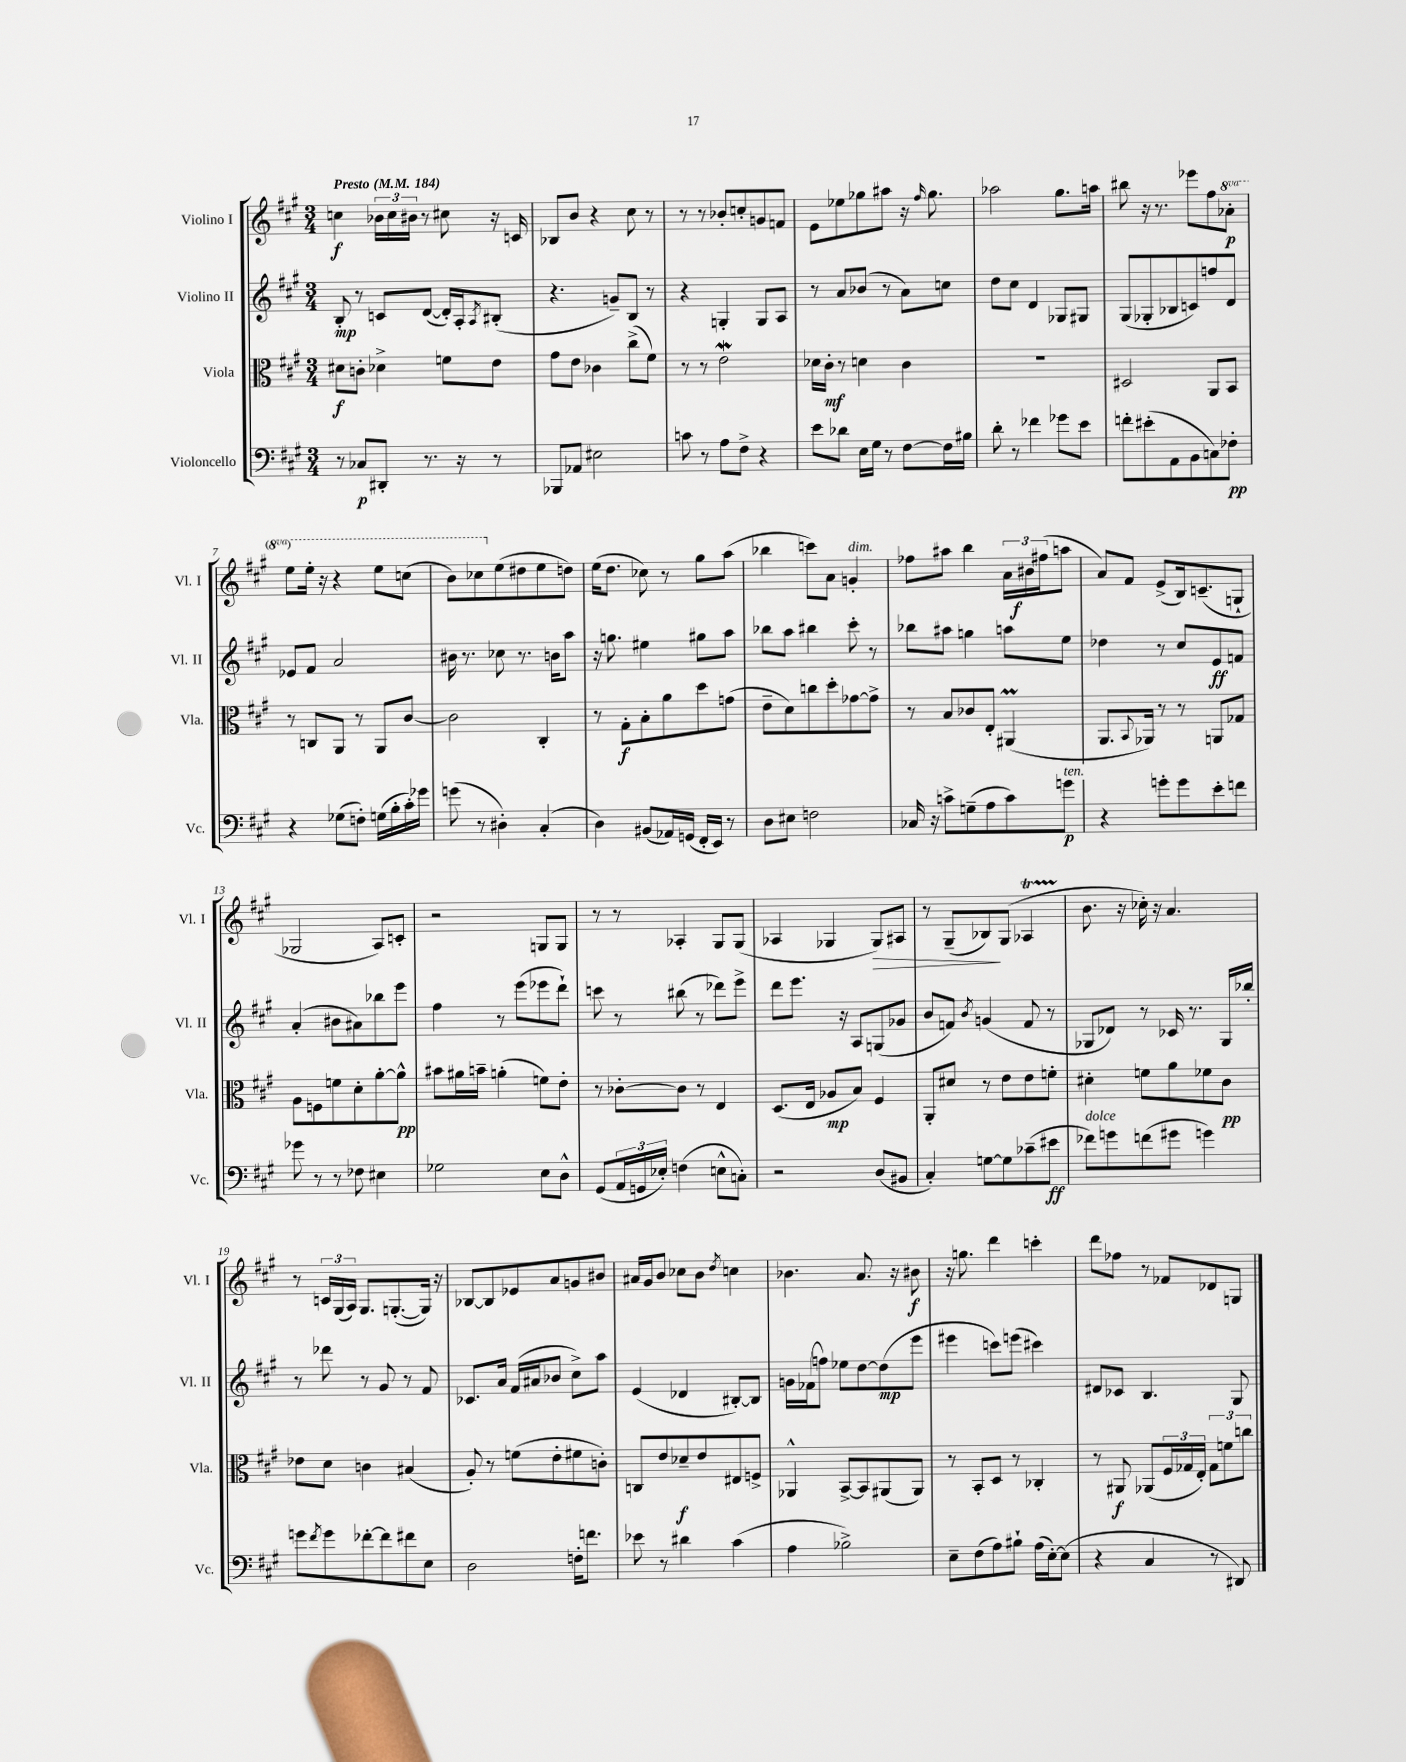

**kern	**dynam	**kern	**dynam	**kern	**dynam	**kern	**dynam
*part4	*part4	*part3	*part3	*part2	*part2	*part1	*part1
*staff4	*staff4	*staff3	*staff3	*staff2	*staff2	*staff1	*staff1
*I"Violoncello	*	*I"Viola	*	*I"Violino II	*	*I"Violino I	*
*I'Vc.	*	*I'Vla.	*	*I'Vl. II	*	*I'Vl. I	*
*clefF4	*	*clefC3	*	*clefG2	*	*clefG2	*
*k[f#c#g#]	*	*k[f#c#g#]	*	*k[f#c#g#]	*	*k[f#c#g#]	*
*M3/4	*	*M3/4	*	*M3/4	*	*M3/4	*
*MM184	*	*MM184	*	*MM184	*	*MM184	*
=1	=1	=1	=1	=1	=1	=1	=1
!	!	!	!	!	!	!LO:TX:a:B:t=Presto	!
8r	.	8d#X\L	f	8B'/	mp	4ccn\	f
8C-X/L	p	8cn'\J	.	8r	.	.	.
8DD#X'/J	.	4d-X^\	.	8cn/L	.	24b-X\LL	.
.	.	.	.	.	.	24cc\	.
.	.	.	.	.	.	24b#X\JJ	.
8.r	.	.	.	([8d/J	.	8r	.
.	.	8fn\L	.	16d'/LL])	.	8cc#X\	.
16r	.	.	.	16A'/J	.	.	.
.	.	.	.	8qA/	.	.	.
8r	.	8e\J	.	(8B#X'/J	.	16r	.
.	.	.	.	.	.	16cn/	.
=2	=2	=2	=2	=2	=2	=2	=2
8BBB-X/L	.	8g#\L	.	4.r	.	8B-X/L	.
8AA-X/J	.	8e\J	.	.	.	8b/J	.
2E#X\	.	4c-X\	.	.	.	4r	.
.	.	.	.	8gn~/L)	.	.	.
.	.	(8cc#^\L	.	8B/J	.	8cc#\	.
.	.	8f#\J)	.	8r	.	8r	.
=3	=3	=3	=3	=3	=3	=3	=3
8cn\	.	8r	.	4r	.	8r	.
8r	.	8r	.	.	.	8r	.
8A\L	.	2eW\	.	4Gn'/	.	8b-X'/L	.
8F#^\J	.	.	.	.	.	8ccn'/	.
4r	.	.	.	8G/L	.	8gn/	.
.	.	.	.	8A/J	.	8fn/J	.
=4	=4	=4	=4	=4	=4	=4	=4
8e\L	.	16d-X\LL	.	8r	.	8e\L	.
.	.	16c#'\JJ	mf	.	.	.	.
8d-X\J	.	8r	.	8a/L	.	8ee-X\	.
16E\LL	.	4dn\	.	(8b-X/J	.	8gg-X\	.
16G#\JJ	.	.	.	.	.	.	.
8r	.	.	.	8r	.	8aa#X\J	.
[8F#\L	.	4c#\	.	8a\L)	.	16r	.
.	.	.	.	.	.	16qqff#/	.
.	.	.	.	.	.	8.gg-\	.
16F#\L]	.	.	.	8ccn\J	.	.	.
16B#X\JJ	.	.	.	.	.	.	.
=5	=5	=5	=5	=5	=5	=5	=5
8d'\	.	2.r	.	8dd\L	.	2aa-X\	.
8r	.	.	.	8cc#\J	.	.	.
4f-X\	.	.	.	4d/	.	.	.
8g-X\L	.	.	.	8G-X/L	.	8.gg#\L	.
8e\J	.	.	.	8G#X/J	.	.	.
.	.	.	.	.	.	16aan\Jk	.
=6	=6	=6	=6	=6	=6	=6	=6
8fn'\L	.	2D#X/	.	(8G#/L	.	8bb#X\	.
(8e#X'\	.	.	.	8G-X'/	.	16r	.
.	.	.	.	.	.	8.r	.
8AA\	.	.	.	8B-X/	.	.	.
8BB\	.	.	.	8cn/)	.	8eee-X\L	.
8Cn\)	.	8AA/L	.	8ffn/	.	8ff#\	.
*	*	*	*	*	*	*8va	*
8F-X'\J	pp	8BB/J	.	8d/J	.	8aa-X'\J	p
!!LO:LB:g=z
=7	=7	=7	=7	=7	=7	=7	=7
4r	.	8r	.	8e-X/L	.	8eee\L	.
.	.	8Cn/L	.	8f#/J	.	16eee'\Jk	.
.	.	.	.	.	.	16r	.
(8G-X\L	.	8AA/J	.	2a/	.	4r	.
8Fn'\J)	.	8r	.	.	.	.	.
(16Gn\LL	.	8AA/L	.	.	.	8eee\L	.
16B'\	.	.	.	.	.	.	.
16c#'\)	.	[8c#/J	.	.	.	(8cccn\J	.
16g-X\JJ	.	.	.	.	.	.	.
=8	=8	=8	=8	=8	=8	=8	=8
(8gn\	.	2c#\]	.	16b#X\	.	8bb\L)	.
.	.	.	.	8.r	.	.	.
8r	.	.	.	.	.	8ccc-X\	.
*	*	*	*	*	*	*X8va	*
4D#X'\)	.	.	.	8cc-X\	.	(8ee\	.
.	.	.	.	8.r	.	8dd#X\	.
(4C#'/	.	4C#'/	.	.	.	8ee\	.
.	.	.	.	16bn\KL	.	.	.
.	.	.	.	8aa\J	.	8ddn\J)	.
=9	=9	=9	=9	=9	=9	=9	=9
4D\)	.	8r	.	16r	.	(16ee\KL	.
.	.	.	.	8.ggn\	.	8.dd\J	.
.	.	8G#'\L	f	.	.	.	.
(8BB#X/L	.	8B'\	.	4ee#X\	.	8cc-X\)	.
16AA-X/L)	.	8a\	.	.	.	8r	.
(16GGn/JJ	.	.	.	.	.	.	.
16FF#'/LL	.	8dd\	.	8gg#X\L	.	8gg#\L	.
16EE/JJ)	.	.	.	.	.	.	.
8r	.	(8gn\J	.	8aa\J	.	(8aa\J	.
=10	=10	=10	=10	=10	=10	=10	=10
8D\L	.	8e~\L	.	8bb-X\L	.	4bb-X\	.
8E#X\J	.	8d\)	.	8aa\J	.	.	.
2Fn\	.	8ccn\	.	4bb#X\	.	8cccn\L)	.
.	.	8dd'\	.	.	.	8a\J	.
!	!	!	!	!	!	!LO:TX:a:i:t=dim.	!
.	.	[8g-X\	.	8ccc#'\	.	4gn'/	.
.	.	8g-^\J]	.	8r	.	.	.
=11	=11	=11	=11	=11	=11	=11	=11
16C-X/	.	8r	.	8bb-X\L	.	8ff-X\L	.
16r	.	.	.	.	.	.	.
8cn^\L	.	8B/L	.	8aa#X\J	.	8aa#X\J	.
(8Gn~\	.	8c-X/	.	4ggn\	.	4bb\	.
8A\	.	8E'/J	.	.	.	.	.
8c\)	.	(4AA#Xm/	.	8aan\L	.	24a\LL	.
.	.	.	.	.	.	24b#X\	f
.	.	.	.	.	.	(24ff#X\J	.
!LO:TX:a:i:t=ten.	!	!	!	!	!	!	!
8gn\J	p	.	.	8ee\J	.	8aan\J	.
=12	=12	=12	=12	=12	=12	=12	=12
4r	.	8.AA/L	.	4dd-X\	.	8a/L)	.
.	.	.	.	.	.	8f#/J	.
.	.	8qqBB/	.	.	.	.	.
.	.	16AA-X/Jk)	.	.	.	.	.
8gn'\L	.	8r	.	8r	.	(8e^/L	.
8g\	.	8r	.	8cc#/L	.	16B/k)	.
.	.	.	.	.	.	(8.cn~/	.
8e'\	.	8AAn/L	.	8e/	ff	.	.
8fn\J	.	8G-X/J	.	8fn/J	.	8Gn`/J	.
!!LO:LB:g=z
=13	=13	=13	=13	=13	=13	=13	=13
8g-X\	.	8A\L	.	(4a'/	.	2G-X/	.
8r	.	8Fn\	.	.	.	.	.
8r	.	8fn\	.	8b#X\L	.	.	.
8F-X\	.	8d'\	.	8a#X\)	.	.	.
4E#X\	.	[8a'\	.	8bb-X\	.	8A/L)	.
.	.	8a^^\J]	pp	8eee\J	.	8cn'/J	.
=14	=14	=14	=14	=14	=14	=14	=14
2G-X\	.	8b#X\L	.	4ff#\	.	2r	.
.	.	16a#X\L	.	.	.	.	.
.	.	16bn~\JJ	.	.	.	.	.
.	.	(4an'\	.	8r	.	.	.
.	.	.	.	(8eee\L	.	.	.
8E\L	.	8fn\L)	.	8eee-X\	.	8Gn/L	.
8D^^\J	.	8e'\J	.	8ddd`\J)	.	8G/J	.
=15	=15	=15	=15	=15	=15	=15	=15
(8GG#/L	.	8r	.	8cccn\	.	8r	.
24AA/L	.	[8c-X'\L	.	8r	.	8r	.
24GGn/	.	.	.	.	.	.	.
24E-X'/JJ)	.	.	.	.	.	.	.
(4Fn\	.	8c-\J]	.	(8bb#X\	.	4A-X'/	.
.	.	8r	.	8r	.	.	.
8En^^\L	.	4E/	.	8ddd-X\L)	.	8G#/L	.
8Cn'\J)	.	.	.	8eee^\J	.	(8G#/J	.
=16	=16	=16	=16	=16	=16	=16	=16
2r	.	(8.D/L	.	8ddd\L	.	4A-X/	.
.	.	.	.	8.eee\J	.	.	.
.	.	16E/Jk	.	.	.	.	.
.	.	8A-X/L	mp	.	.	4G-X/	.
.	.	.	.	16r	.	.	.
.	.	8B/J)	.	8A/L	.	.	.
!	!	!	!	!	!	!	!LO:HP:b
(8D/L	.	4F#/	.	(8Gn/	.	8G-/L)	>
8BB#X/J	.	.	.	8g-X/J	.	8A#X/J	.
=17	=17	=17	=17	=17	=17	=17	=17
4C#'/)	.	8AA'/L	.	8b/L	.	8r	.
.	.	8d#X/J	.	8fn/J)	.	(8G#~/L	.
.	.	.	.	8qb/	.	.	.
[8Gn\L	.	8r	.	(4gn/	.	8B-X/)	.
8G\]	.	8e\L	.	.	.	(8G#/J	]
(8c-X~\	.	8e\	.	8f/	.	4A-XT/	.
8e#X\J	ff	8fn'\J	.	8r	.	.	.
=18	=18	=18	=18	=18	=18	=18	=18
!LO:TX:a:i:t=dolce	!	!	!	!	!	!	!
8f-X\L)	.	4d#X'\	.	8G-X/L	.	8.b\	.
8gn\	.	.	.	8d-X/J)	.	.	.
.	.	.	.	.	.	16r	.
(8fn\	.	8fn\L	.	8r	.	16cc-X'\)	.
.	.	.	.	.	.	16r	.
8g#X\J	.	8a\	.	16c-X/	.	4.a/	.
.	.	.	.	8.r	.	.	.
4gn\)	.	8f-X\	.	.	.	.	.
.	.	8c#\J	pp	16G-/LL	.	.	.
.	.	.	.	16bb-X'/JJ	.	.	.
!!LO:LB:g=z
=19	=19	=19	=19	=19	=19	=19	=19
8gn\L	.	8e-X\L	.	8r	.	8r	.
8qf#/	.	.	.	.	.	.	.
8g\	.	8d\J	.	8ddd-X\	.	24cn/LL	.
.	.	.	.	.	.	(24G#/	.
.	.	.	.	.	.	24A/JJ)	.
[8f-X'\	.	4cn\	.	8r	.	8.G#/L	.
8f-\]	.	.	.	8g#/	.	.	.
.	.	.	.	.	.	([8.Gn'/	.
8f#X\	.	(4B#X/	.	8r	.	.	.
8E\J	.	.	.	8f#/	.	16G/Jk])	.
.	.	.	.	.	.	16r	.
=20	=20	=20	=20	=20	=20	=20	=20
2D\	.	8A'/)	.	8.c-X/L	.	[8B-X/L	.
.	.	8r	.	.	.	8B-/]	.
.	.	.	.	16a/Jk	.	.	.
.	.	(8fn\L	.	(16f#/LL	.	8e-X/	.
.	.	.	.	16a#X/J	.	.	.
.	.	8e'\	.	8b-X/J	.	8a/	.
16Fn'\KL	.	8f#X\	.	8cc#^\L)	.	8gn/	.
8.fn\J	.	.	.	.	.	.	.
.	.	8cn'\J)	.	8aa\J	.	8b#X/J	.
=21	=21	=21	=21	=21	=21	=21	=21
8e-X\	.	8Cn/L	.	(4e/	.	16a#X/LL	.
.	.	.	.	.	.	16g#/J	.
8r	.	8e/	.	.	.	8b/J	.
4d#X\	.	8d-X~/	f	4d-X/	.	8cc-X\L	.
.	.	8e/	.	.	.	8b\J	.
.	.	.	.	.	.	8qdd/	.
(4c#\	.	8E#X/	.	[8B#X'/L)	.	4ccn\	.
.	.	8Fn^/J	.	8B#/J]	.	.	.
=22	=22	=22	=22	=22	=22	=22	=22
4A\	.	4AA-X^^/	.	16gn\LL	.	4.b-X\	.
.	.	.	.	(16f-X\J	.	.	.
.	.	.	.	8ffn\J)	.	.	.
2B-X^\)	.	[8BB^/L	.	8ee-X\L	.	.	.
.	.	8BB/]	.	[8dd\	.	8.a/	.
.	.	(8AA#X/	.	(8dd\]	mp	.	.
.	.	.	.	.	.	16r	.
.	.	8AA#/J)	.	8eee\J	.	8b#X\	f
=23	=23	=23	=23	=23	=23	=23	=23
8E~\L	.	8r	.	4eee#X\	.	16r	.
.	.	.	.	.	.	8.ggn\	.
(8F#\	.	8BB'/L	.	.	.	.	.
8A\)	.	8D/J	.	8cccn\L)	.	4ddd\	.
8B#X`\J	.	8r	.	(8eeen\J	.	.	.
(16A\LL	.	4C-X'/	.	4ccc#X\)	.	4cccn'\	.
[16E'\J)	.	.	.	.	.	.	.
(8E\J]	.	.	.	.	.	.	.
=24	=24	=24	=24	=24	=24	=24	=24
4r	.	8r	.	8d#X/L	.	8ddd\L	.
.	.	8AA#X/	f	8c-X/J	.	8ff-X\J	.
4C#/	.	(8AA-X/L	.	4.B/	.	8r	.
.	.	24F#/L	.	.	.	8f-X/L	.
.	.	24G-X/	.	.	.	.	.
.	.	24E'/JJ)	.	.	.	.	.
8r	.	12G-\L	.	.	.	8d-X/	.
.	.	12fn\	.	.	.	.	.
8DD#X/)	.	.	.	8G#/	.	8Gn/J	.
.	.	12ccn\J	.	.	.	.	.
==	==	==	==	==	==	==	==
*-	*-	*-	*-	*-	*-	*-	*-
